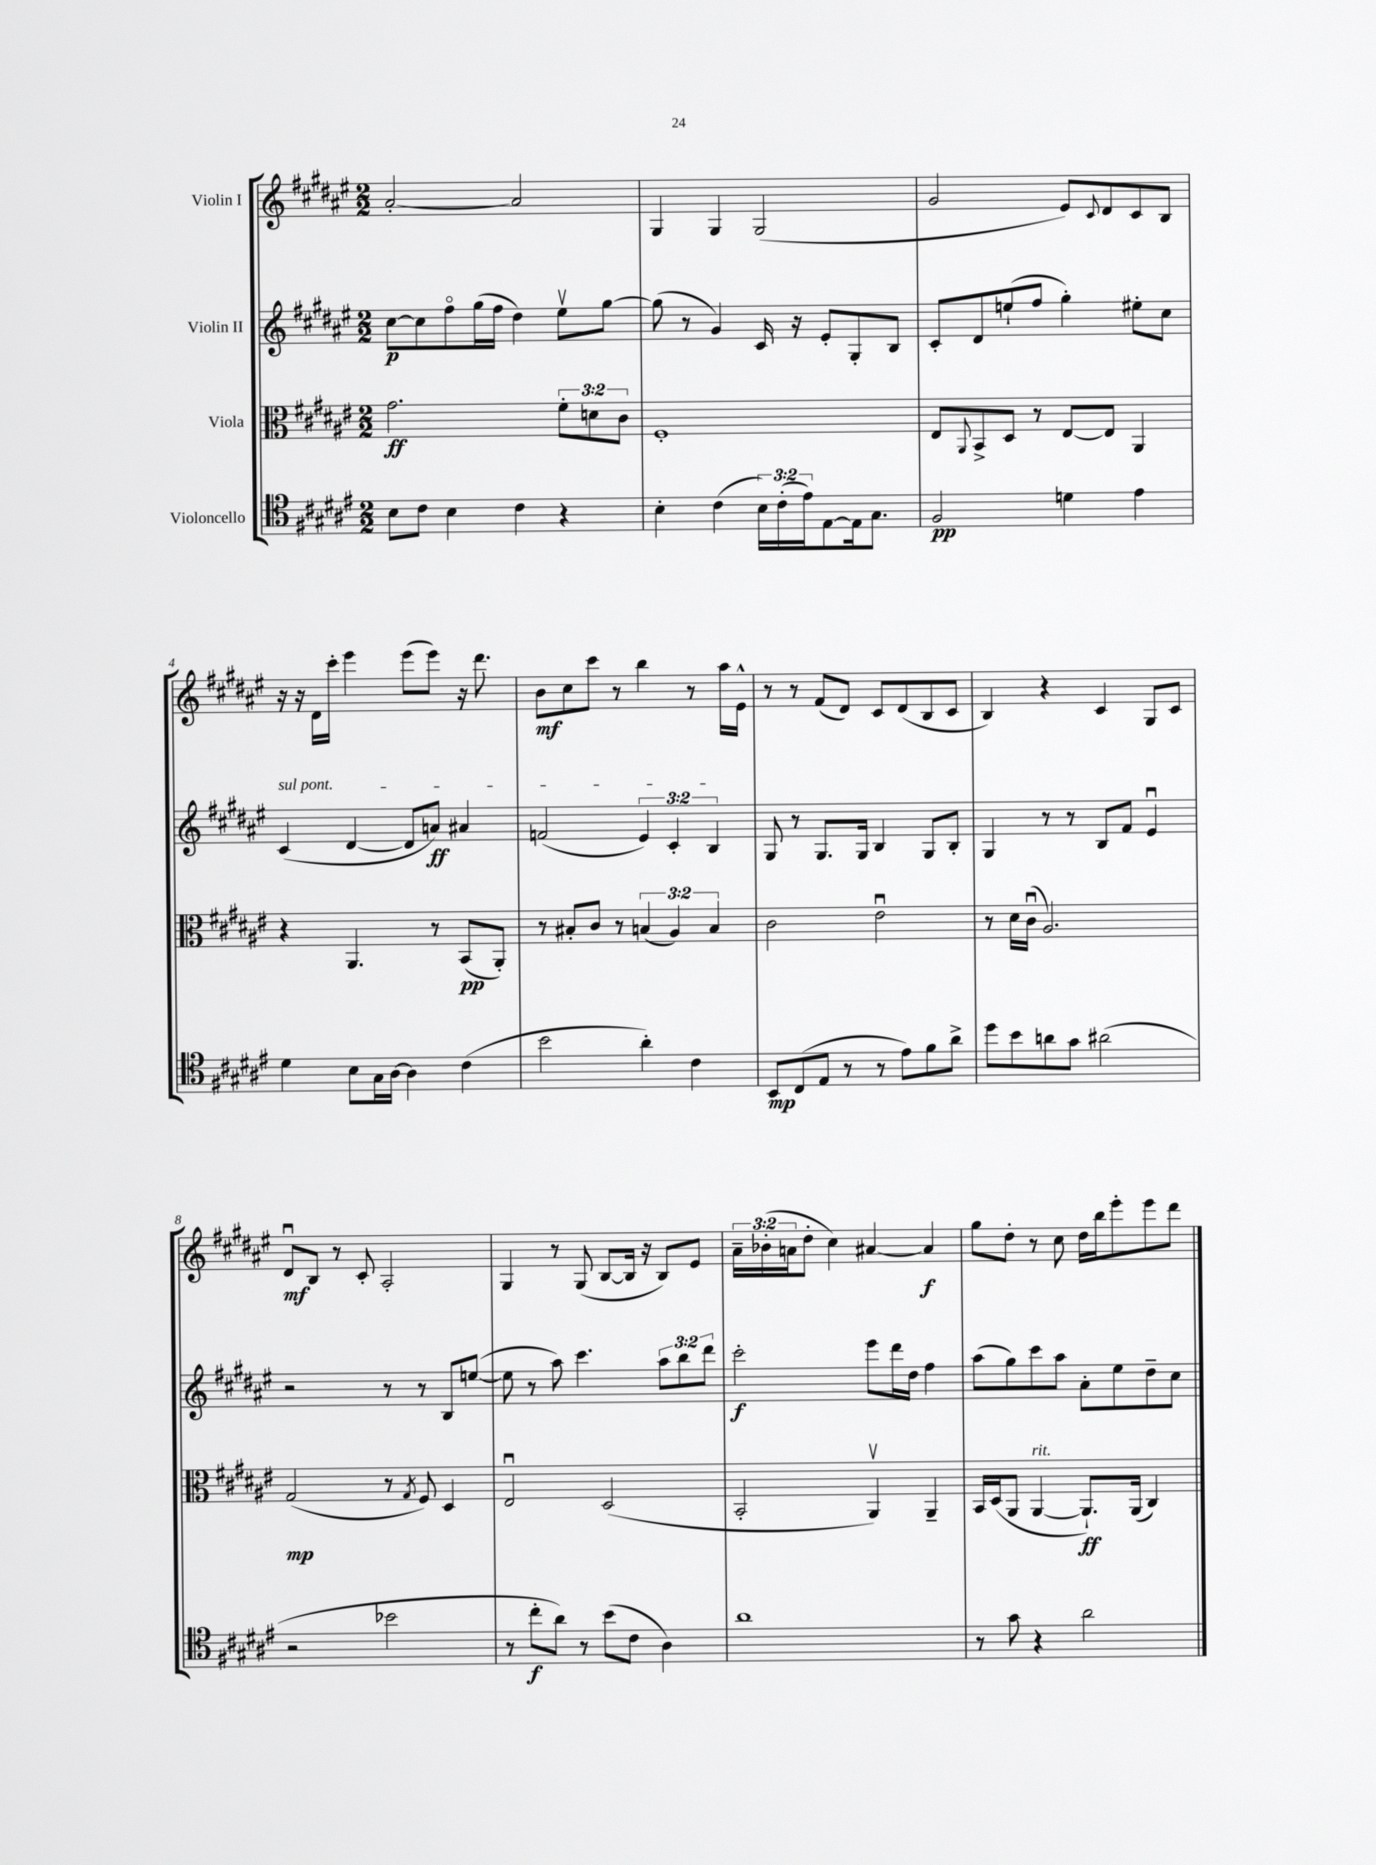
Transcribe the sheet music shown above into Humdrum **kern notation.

**kern	**kern	**kern	**kern
*staff4	*staff3	*staff2	*staff1
*clefC4	*clefC3	*clefG2	*clefG2
*k[f#c#g#d#a#e#]	*k[f#c#g#d#a#e#]	*k[f#c#g#d#a#e#]	*k[f#c#g#d#a#e#]
*M2/2	*M2/2	*M2/2	*M2/2
8B	2.g#	[8cc#	[2a#'
8c#	.	8cc#]	.
4B	.	8ff#o	.
.	.	(16gg#	.
.	.	16ff#	.
4c#	.	4dd#)	2a#]
4r	12f#'	8ee#v	.
.	12d	.	.
.	.	[8gg#	.
.	12c#	.	.
=	=	=	=
4B'	1F#'	(8gg#]	4G#
.	.	8r	.
(4c#	.	4g#)	4G#
24B)	.	16c#	(2G#
(24c#'	.	.	.
.	.	16r	.
24e#)	.	.	.
[8E#	.	8e#'	.
16E#]	.	8G#'	.
8.G#	.	.	.
.	.	8B	.
=	=	=	=
2F#	8E#	8c#'	2g#
.	8qqAA#	.	.
.	8BB^	8d#	.
.	8D#	(8ee`	.
.	8r	8ff#	.
4d	[8E#	4gg#')	8e#)
.	.	.	8qqc#
.	8E#]	.	8d#
4e#	4AA#	8ee#'	8c#
.	.	8cc#	8B
=	=	=	=
4d#	4r	(4c#	16r
.	.	.	16r
.	.	.	16d#
.	.	.	16ccc#'
8B	4.AA#	[4d#	4eee#
16G#	.	.	.
[16A#	.	.	.
4A#]	.	8d#]	(8eee#
.	8r	8a)	8eee#)
(4c#	(8BB	4a#	16r
.	.	.	8.ddd#
.	8AA#')	.	.
=	=	=	=
2b	8r	(2f	8b
.	8B#'	.	8cc#
.	8c#	.	8ccc#
.	8r	.	8r
4a#')	(6B	6e#)	4bb
.	6A#)	6c#'	.
4c#	.	.	8r
.	6B	6B	.
.	.	.	16aa#
.	.	.	16e#^^
=	=	=	=
8BB	2c#	8G#	8r
(8C#	.	8r	8r
8E#	.	8.G#	(8f#
8r	.	.	8d#)
.	.	16G#	.
8r	2e#u	4B	8c#
8e#)	.	.	(8d#
8f#	.	8G#	8B
8a#^	.	8B'	8c#
=	=	=	=
8dd#	8r	4G#	4B)
8b	16d#	.	.
.	(16c#u	.	.
8a	2.A#)	8r	4r
8g#	.	8r	.
(2a#	.	8B	4c#
.	.	8f#	.
.	.	4e#u	8G#
.	.	.	8c#
=	=	=	=
2r	(2G#	2r	8d#u
.	.	.	8B
.	.	.	8r
.	.	.	8c#'
2b-	8r	8r	2A#'
.	8qG#	.	.
.	8F#)	8r	.
.	4D#	8B	.
.	.	([8ee	.
=	=	=	=
8r	2E#u	8ee]	4G#
8cc#'	.	8r	.
8a#)	.	8aa#)	8r
8r	.	4.ccc#	(8G#
(8b	(2D#	.	[8B
8c#	.	.	16B]
.	.	.	16r
4A#)	.	12aa#	8B)
.	.	12bb	.
.	.	.	8e#
.	.	12ddd#	.
=	=	=	=
1a#	2BB'	2ccc#'	24a#~
.	.	.	(24b-'
.	.	.	24a
.	.	.	8dd#'
.	.	.	4cc#)
.	4AA#v)	8eee#	[4a#
.	.	16ddd#	.
.	.	16dd#	.
.	4AA#~	4ff#	4a#]
=	=	=	=
8r	16BB	(8aa#	8gg#
.	(16D#	.	.
8g#	8AA#	8gg#)	8dd#'
4r	[4AA#	8ccc#	8r
.	.	8aa#	8cc#
2a#	8.AA#`])	8a#'	16dd#
.	.	.	16bb
.	.	8ee#	8eee#'
.	(16AA#	.	.
.	4C#)	8dd#~	8eee#
.	.	8cc#	8ddd#
==	==	==	==
*-	*-	*-	*-
